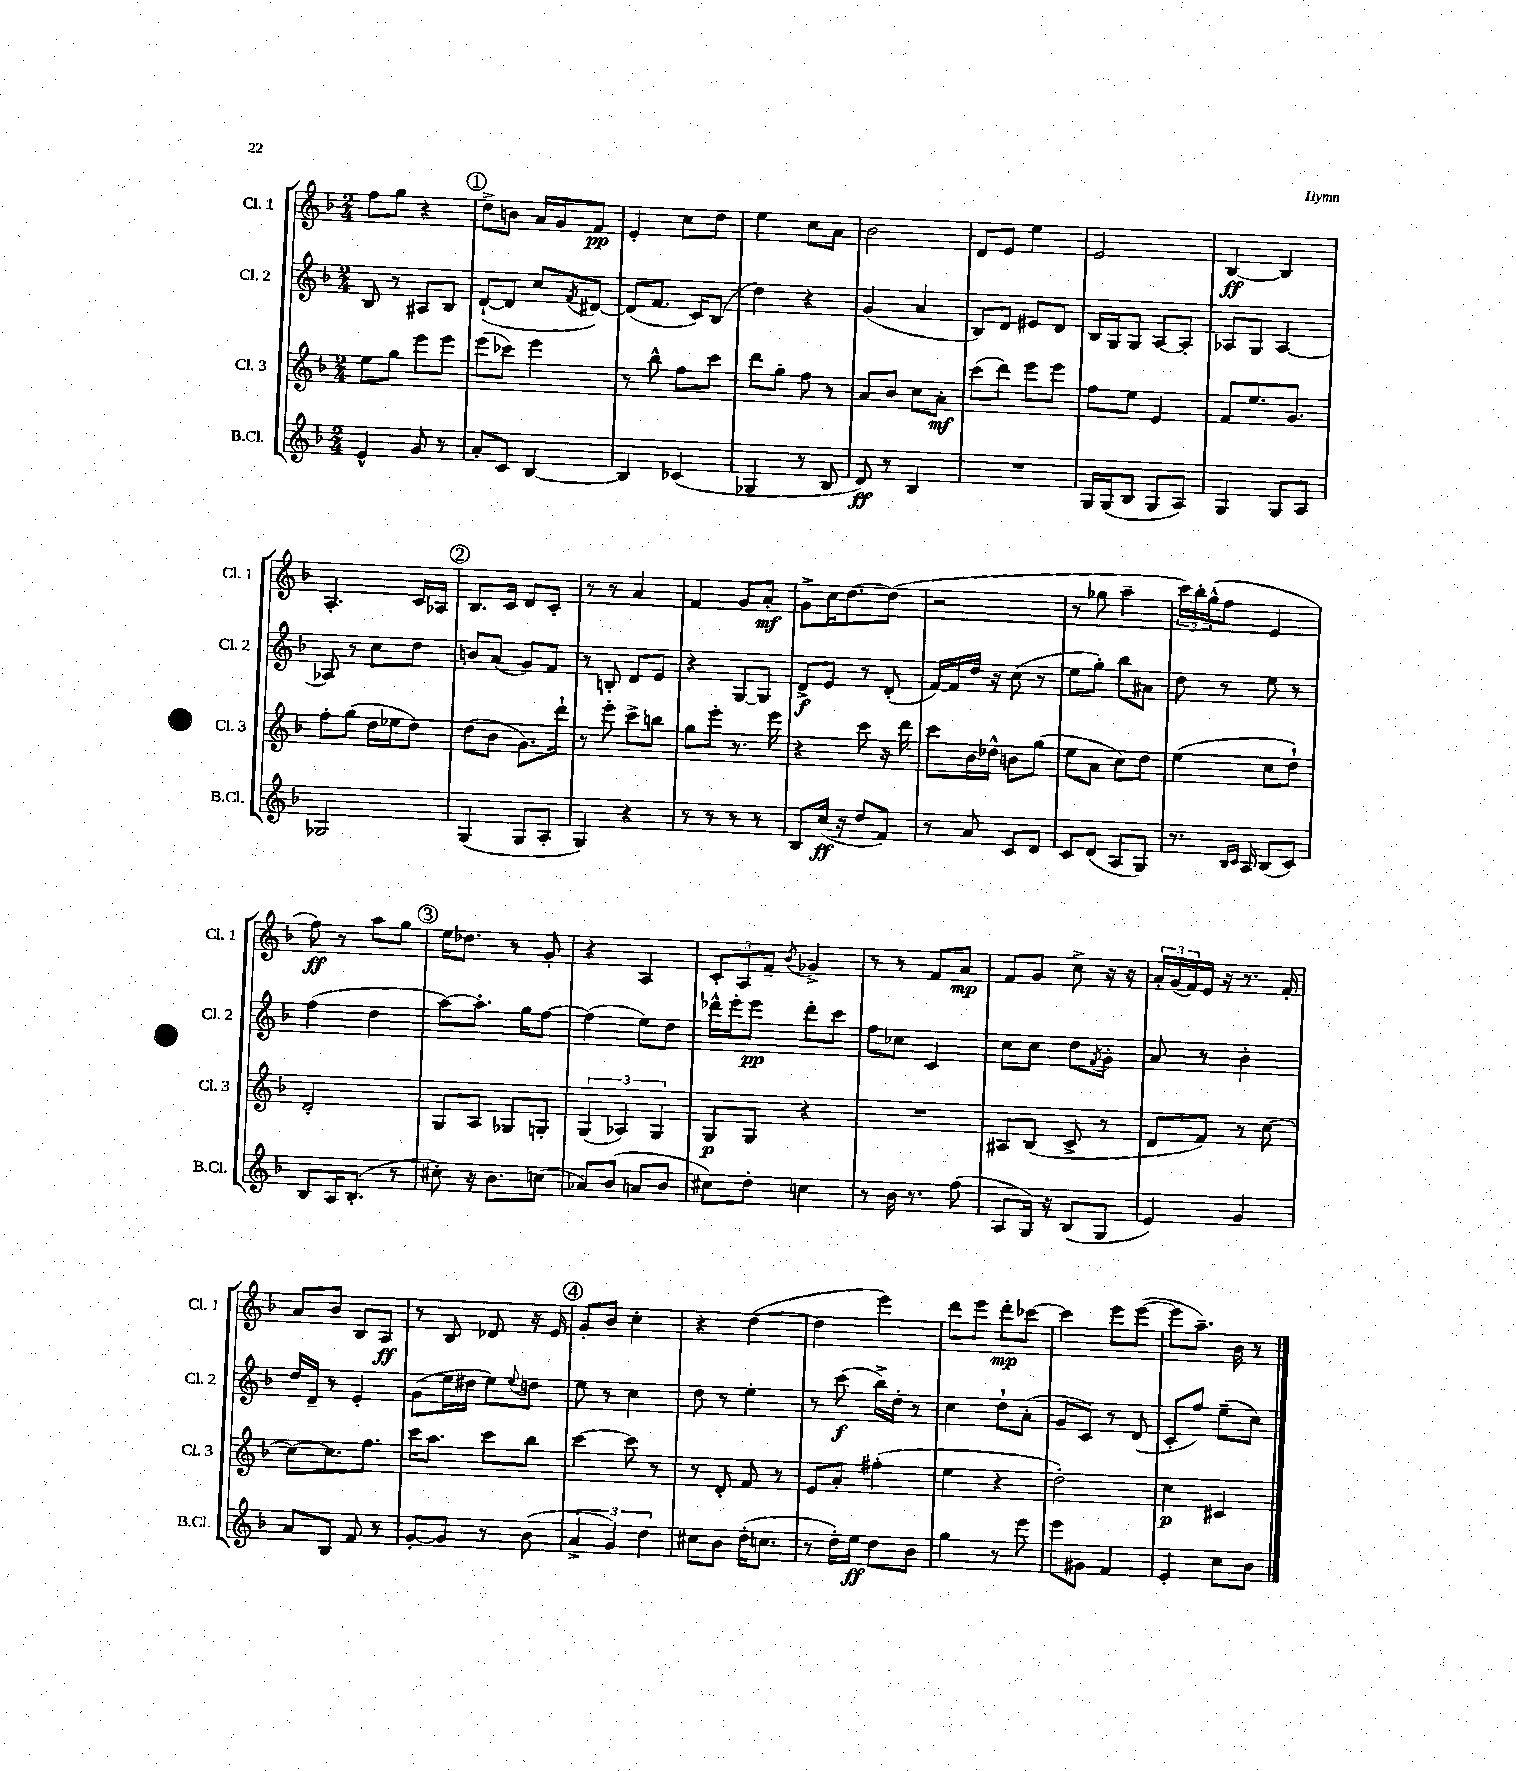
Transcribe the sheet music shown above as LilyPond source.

<<
\new StaffGroup <<
\new Staff = "s0" \with { instrumentName = "Cl. 1" shortInstrumentName = "Cl. 1" } {
    \clef treble \key f \major \numericTimeSignature \time 2/4
    f''8 g''8 r4 |
    \mark \markup { \circle "1" } d''8-> b'8 a'16 g'16 f'8\pp |
    e'4-. c''8 d''8 |
    e''4 c''8 a'8 |
    bes'2 |
    d'8 e'8 e''4 |
    e'2 |
    bes4~\ff bes4 |
    a4.-. c'16 aes16 |
    \mark \markup { \circle "2" } bes8. c'16 d'8 c'8-. |
    r8 r8 a'4 |
    f'4 g'8 a'8-.\mf |
    g'8-> c''16 d''8.~ d''8( |
    r2 |
    r8 ges''8 a''4-- |
    \tuplet 3/2 { c'''16) bes''16-. g''16-^( } f''8 e'4 |
    f''8\ff) r8 a''8 g''8 |
    \mark \markup { \circle "3" } e''16 des''8. r8 g'8-. |
    r4 a4 |
    \tuplet 3/2 { c'8-. a8 f'8-- } \acciaccatura { bes'8 } ges'4-> |
    r8 r8 f'8 a'8\mp |
    f'8 g'8 c''8-> r16 r16 |
    \tuplet 3/2 { a'16-. g'16( f'16) } e'16 r16 r8. f'16-. |
    a'8 bes'8 bes8 a8\ff |
    r8 bes8 des'8 r16 e'16 |
    \mark \markup { \circle "4" } g'8-. bes'8 c''4-. |
    r4 d''4~( |
    d''4 e'''4) |
    d'''8 e'''8 d'''8-.\mp ces'''8~ |
    ces'''4 e'''8 e'''8~( |
    e'''8 a''8.--) bes'16 r8 \bar "|." |
}
\new Staff = "s1" \with { instrumentName = "Cl. 2" shortInstrumentName = "Cl. 2" } {
    \clef treble \key f \major \numericTimeSignature \time 2/4
    bes8 r8 ais8 bes8 |
    \mark \markup { \circle "1" } d'8~-!( d'8 c''8 \acciaccatura { f'8 } dis'8~) |
    dis'8( f'8. c'16) bes8( |
    d''4) r4 |
    g'4( a'4 |
    bes8) d'8 eis'8 d'8 |
    bes16 g16 g8 a8~ a8-. |
    aes8 g8 aes4~ |
    aes8 r8 c''8 d''8 |
    \mark \markup { \circle "2" } b'8 a'8( g'8) f'8 |
    r8 b8-. d'8 e'8 |
    r4 g8~ g8 |
    d'8->\f e'8 r8 d'8-.( |
    f'16~) f'16 d''16 r16 c''8( r8 |
    e''8 g''8-.) bes''8 ais'8 |
    d''8 r8 e''8 r8 |
    f''4( d''4 |
    \mark \markup { \circle "3" } a''8~) a''8.-. g''16 f''8~ |
    f''4( e''8) d''8 |
    des'''16-^ e'''16-. e'''8\pp des'''8-. c'''8 |
    f''8 ces''8 c'4 |
    c''8 c''8 d''8 \acciaccatura { f'8 } g'8-. |
    a'8 r8 bes'4-. |
    d''16 d'16-- r8 e'4-. |
    g'8( e''16 dis''16 e''8) \appoggiatura { e''8 } d''8 |
    \mark \markup { \circle "4" } e''8 r8 c''4 |
    d''8 r8 e''4-. |
    r8 c'''8\f( bes''16->) d''16-. r8 |
    c''4 d''8-! a'8-.( |
    g'8 c'8) r8 d'8( |
    c'8-. f''8) e''8--( c''8) \bar "|." |
}
\new Staff = "s2" \with { instrumentName = "Cl. 3" shortInstrumentName = "Cl. 3" } {
    \clef treble \key f \major \numericTimeSignature \time 2/4
    e''8 g''8 e'''8 e'''8 |
    \mark \markup { \circle "1" } e'''8( ces'''8) e'''4 |
    r8 bes''8-^ f''8 c'''8 |
    d'''8 g''8-. f''8 r8 |
    a'8 bes'8 c''8 a'8-.\mf |
    c'''8( d'''8) e'''8 e'''8 |
    f''8 e''8 e'4 |
    f'8 e''8. g'8. |
    f''8-. g''8( d''16 ees''16 d''8) |
    \mark \markup { \circle "2" } d''8( bes'8 g'8.) d'''16-! |
    r8 e'''8-. c'''8-> b''8 |
    g''8 e'''8-. r8. e'''16 |
    r4 c'''8 r16 d'''16 |
    c'''8 bes'16 des''16-^ b'8 g''8( |
    e''8 a'8 c''8) d''8 |
    e''4( c''8 d''8-!) |
    d'2-. |
    \mark \markup { \circle "3" } g8 a8 ges8 g8-. |
    \tuplet 3/2 { g4( aes4) g4 } |
    g8\p g8 r4 |
    R2 |
    ais8 bes8( c'8-> r8 |
    d'8 f'8) r8 c''8~ |
    c''8~ c''8. f''8. |
    c'''16 a''8. c'''8 bes''8 |
    \mark \markup { \circle "4" } c'''4~ c'''8 r8 |
    r8 d'8-. f'8 r8 |
    e'8 a'8-. fis''4-.( |
    e''4 r4 |
    d''2-.) |
    c''4\p cis'4 \bar "|." |
}
\new Staff = "s3" \with { instrumentName = "B.Cl." shortInstrumentName = "B.Cl." } {
    \clef treble \key f \major \numericTimeSignature \time 2/4
    e'4-^ g'8 r8 |
    \mark \markup { \circle "1" } a'8-. c'8 bes4~ |
    bes4 ces'4( |
    ges4 r8 bes8 |
    d'8\ff) r8 bes4 |
    R2 |
    g16 g16( bes8 g8 a8) |
    g4 g8 a8 |
    ges2 |
    \mark \markup { \circle "2" } g4( g8 a8-. |
    g4) r4 |
    r8 r8 r8 r8 |
    bes8 c''16\ff( r16 d''8 f'8) |
    r8 a'8 c'8 d'8 |
    c'8 d'8( a8 g8) |
    r8. \grace { bes16 c'16 } a16 bes8( c'8) |
    bes8 a16 bes8.-.( r8 |
    \mark \markup { \circle "3" } cis''8-.) r16 bes'8. c''8( |
    aes'8) bes'8( a'8 bes'8 |
    cis''8) d''8-. c''4 |
    r8 bes'16 r8. f''8( |
    a8 g16) r16 bes8( g8 |
    e'4) g'4 |
    a'8 bes8 f'8 r8 |
    g'8~-. g'8 r8 bes'8( |
    \mark \markup { \circle "4" } \tuplet 3/2 { a'4-> g'4) d''4 } |
    cis''8 bes'8 d''16-.( c''8. |
    r8 d''16-.) e''16\ff d''8 bes'8 |
    g''4 r8 e'''8 |
    e'''8 gis'8 f'4 |
    e'4-. c''8 bes'8 \bar "|." |
}
>>
>>
\layout { \context { \Score \remove "Bar_number_engraver" } }
